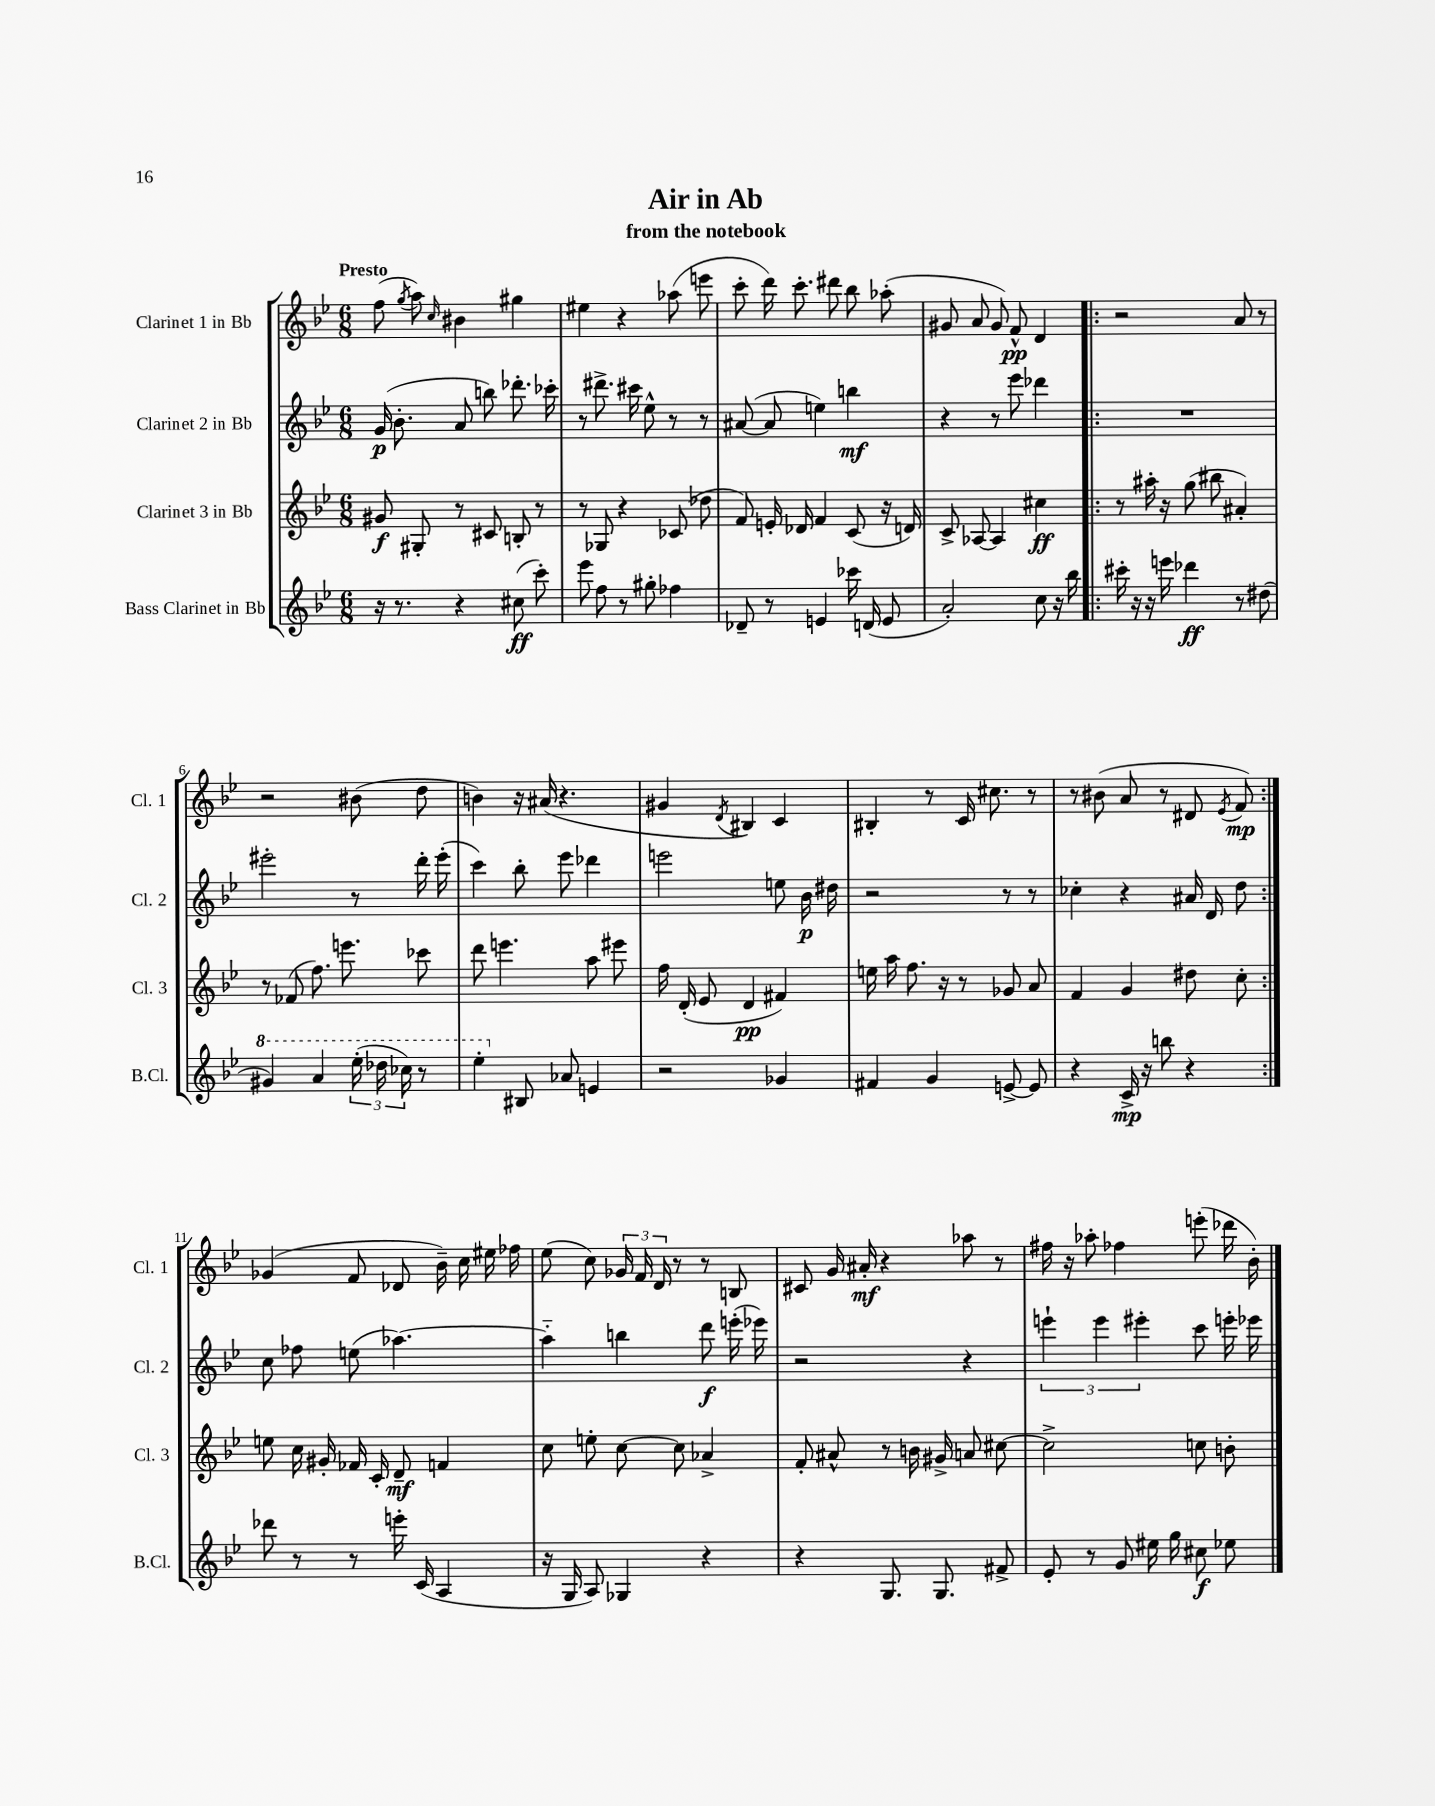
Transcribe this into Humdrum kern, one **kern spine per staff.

**kern	**kern	**kern	**kern
*staff4	*staff3	*staff2	*staff1
*clefG2	*clefG2	*clefG2	*clefG2
*k[b-e-]	*k[b-e-]	*k[b-e-]	*k[b-e-]
*M6/8	*M6/8	*M6/8	*M6/8
16r	8g#	(16g	(8ff
8.r	.	8.b-'	.
.	.	.	8qgg
.	8G#'	.	8aa)
.	.	.	16qqcc
4r	8r	8a	4b#
.	8c#	8bb)	.
(8cc#	8B'	8.ddd-'	4gg#
8ccc')	8r	.	.
.	.	16ccc-'	.
=	=	=	=
8eee-	8r	8r	4ee#
8ff	8G-	8.ddd#^	.
8r	4r	.	4r
.	.	16ccc#	.
8gg#'	.	8ee-^^	.
4ff-	(8c-	8r	(8aa-
.	8dd-	8r	8eee
=	=	=	=
8d-~	8f)	([8a#	8ccc'
8r	16e'	8a#]	16ddd)
.	16d-	.	8.ccc'
4e	4f	4ee)	.
.	.	.	8ddd#
16ccc-	(8c	4bb	8bb-
(16d	.	.	.
8e	16r	.	(8aa-'
.	16d)	.	.
=	=	=	=
2a')	8c^	4r	8g#
.	[8A-	.	8a
.	4A-]	8r	8g#)
.	.	8eee-	8f^^
8cc	4cc#	4ddd-	4d
16r	.	.	.
16bb-	.	.	.
=!|:	=!|:	=!|:	=!|:
16ccc#'	8r	2.r	2r
16r	.	.	.
16r	16aa#'	.	.
16eee	16r	.	.
4ddd-	(8gg	.	.
.	8bb#	.	.
8r	4a#')	.	8a
(8dd#	.	.	8r
=	=	=	=
4gg#)	8r	2eee#'	2r
.	(8f-	.	.
4aa	8.ff)	.	.
.	8.eee	.	.
(24eee-'	.	8r	(8b#
24ddd-	.	.	.
24ccc-)	.	.	.
8r	8ccc-	16ddd'	8dd
.	.	(16eee#'	.
=	=	=	=
4eee-'	8ddd	4ccc)	4b)
.	4.eee	.	.
8B#	.	8bb-'	16r
.	.	.	(16a#
8a-	.	8eee-	4.r
4e	8aa	4ddd-	.
.	8eee#	.	.
=	=	=	=
2r	16ff	2eee	4g#
.	(16d'	.	.
.	8e-	.	.
.	.	.	8qd
.	4d	.	4B#)
4g-	4f#)	8ee	4c
.	.	16b-	.
.	.	16dd#	.
=	=	=	=
4f#	16ee	2r	4B#'
.	16aa	.	.
.	8.ff	.	.
4g	.	.	8r
.	16r	.	.
.	8r	.	16c
.	.	.	8.cc#
[8e^	8g-	8r	.
8e]	8a	8r	8r
=	=	=	=
4r	4f	4cc-'	8r
.	.	.	(8b#
16c^	4g	4r	8a
16r	.	.	.
8bb	.	.	8r
4r	8dd#	16a#	8d#
.	.	16d	.
.	.	.	8qe-
.	8cc'	8dd	8f)
=:|!	=:|!	=:|!	=:|!
8ddd-	8ee	8cc	(4g-
8r	16cc	8ff-	.
.	16g#'	.	.
8r	16f-	(8ee	8f
.	16c'	.	.
16eee'	8d~	[4.aa-)	8d-
(16c	.	.	.
4A	4f	.	16b-~)
.	.	.	16cc
.	.	.	16ee#
.	.	.	16ff-
=	=	=	=
16r	8cc	4aa-'~]	(8ee-
16G	.	.	.
8A)	8ee'	.	8cc)
4G-	[8cc	4bb	24g-
.	.	.	24f
.	.	.	24d
.	8cc]	.	8r
4r	4a-^	8ddd	8r
.	.	(16eee'	8B
.	.	16eee-)	.
=	=	=	=
4r	8f'	2r	8c#
.	8a#^^	.	16g
.	.	.	16a#'
8.G	8r	.	4r
.	16b	.	.
8.G	16g#^	.	.
.	8a	4r	8aa-
8f#^	[8cc#	.	8r
=	=	=	=
8e-'	2cc#^]	6eee`	16ff#
.	.	.	16r
8r	.	.	8aa-'
.	.	6eee	.
8g	.	.	4ff-
.	.	6eee#'	.
16ee#	.	.	.
16gg	.	.	.
8cc#	8cc	8ccc	(8eee'
8ee-	8b'	16eee'	16ddd-
.	.	16eee-	16b-')
==	==	==	==
*-	*-	*-	*-
